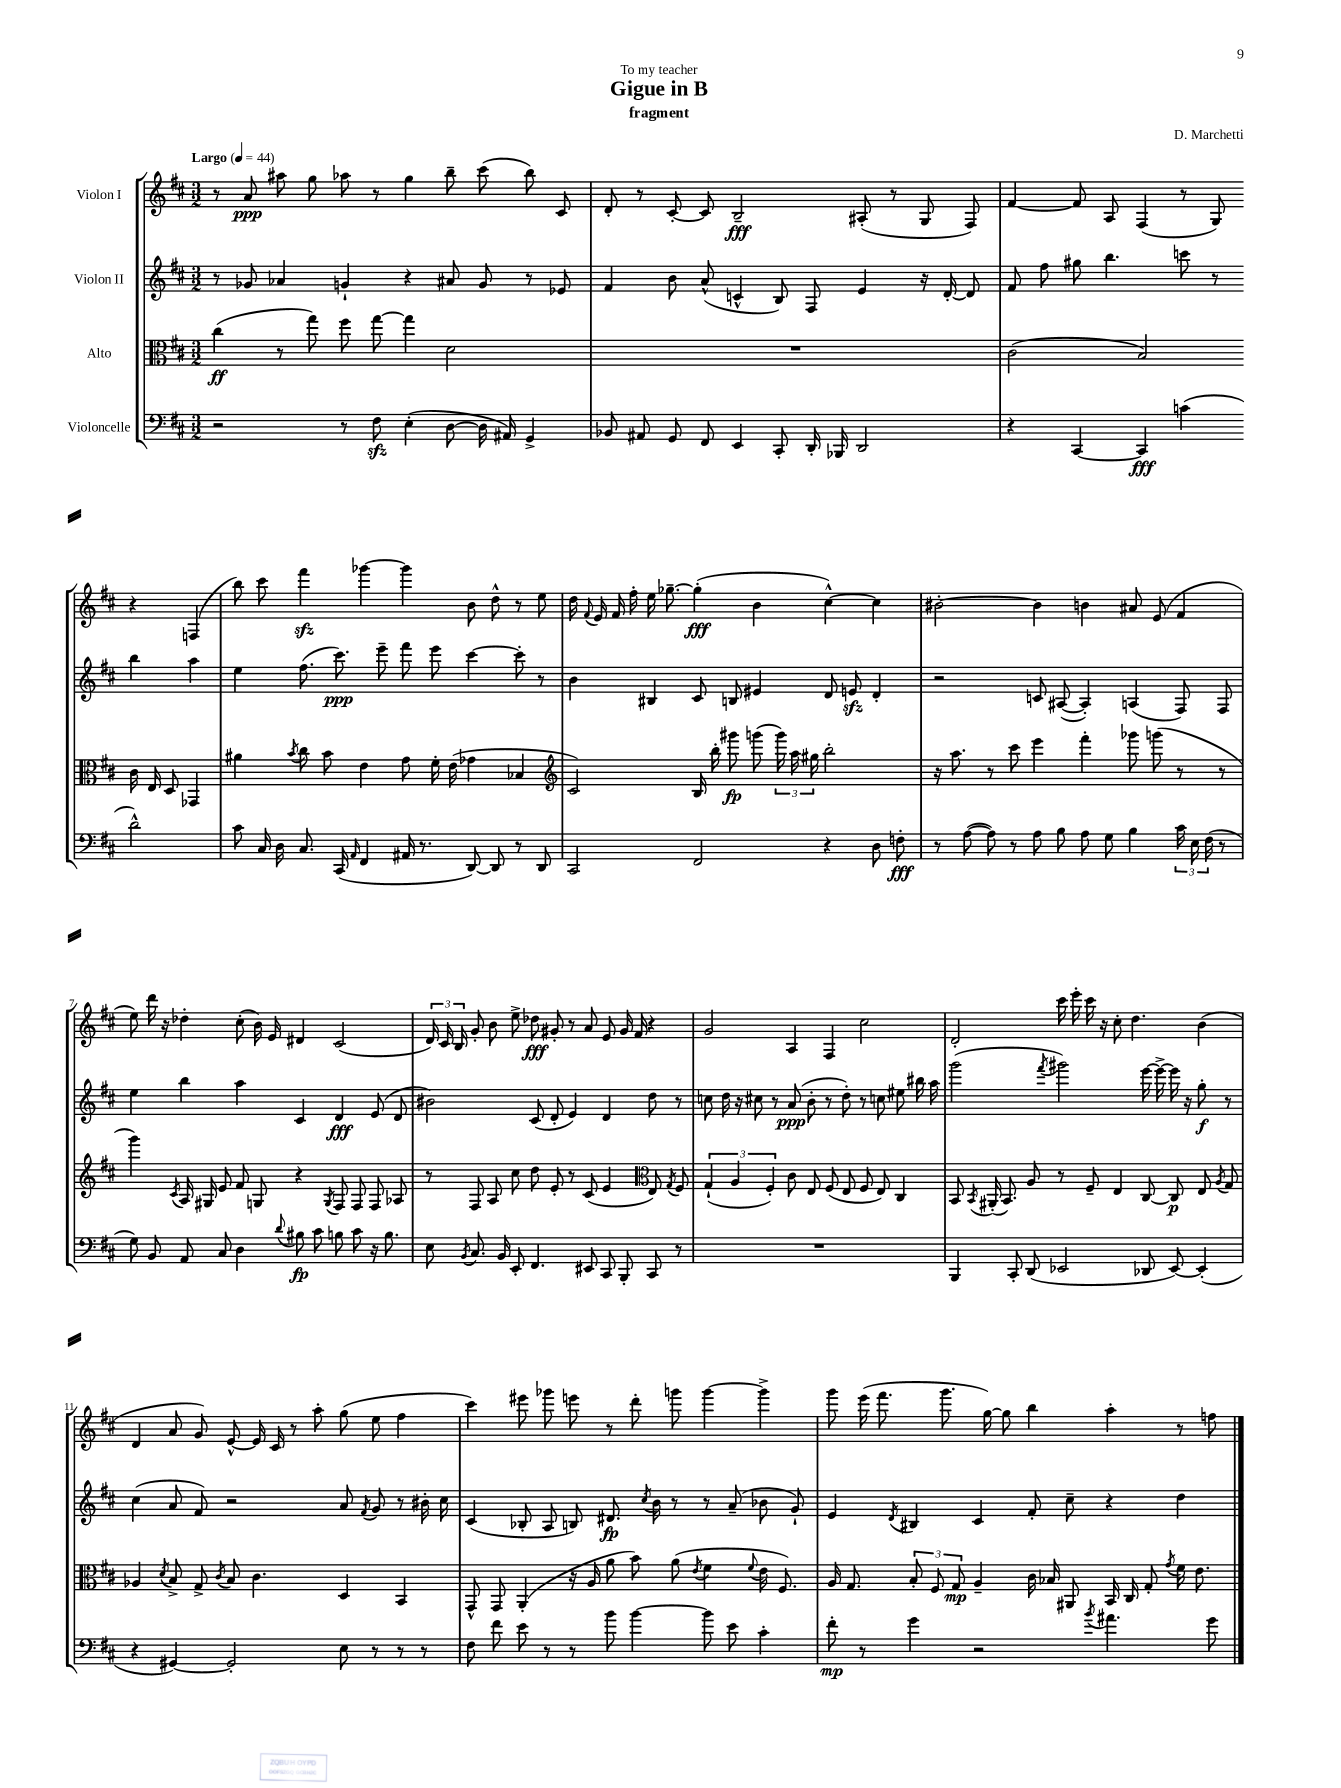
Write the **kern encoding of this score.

**kern	**dynam	**kern	**dynam	**kern	**dynam	**kern	**dynam
*part4	*part4	*part3	*part3	*part2	*part2	*part1	*part1
*staff4	*staff4	*staff3	*staff3	*staff2	*staff2	*staff1	*staff1
*I"Violoncelle	*	*I"Alto	*	*I"Violon II	*	*I"Violon I	*
*clefF4	*	*clefC3	*	*clefG2	*	*clefG2	*
*k[f#c#]	*	*k[f#c#]	*	*k[f#c#]	*	*k[f#c#]	*
*M3/2	*	*M3/2	*	*M3/2	*	*M3/2	*
*MM44	*	*MM44	*	*MM44	*	*MM44	*
=1	=1	=1	=1	=1	=1	=1	=1
!	!	!	!	!	!	!LO:TX:a:B:t=Largo	!
2r	.	(4cc#\	ff	8r	.	8r	.
.	.	.	.	8g-X/	.	8a/	ppp
.	.	8r	.	4a-X/	.	8aa#X\	.
.	.	8gg\)	.	.	.	8gg\	.
8r	.	8ff#\	.	4gn`/	.	8aa-X\	.
8F#zz\	.	[8gg\	.	.	.	8r	.
(4E'\	.	4gg\]	.	4r	.	4gg\	.
[8D\	.	2d\	.	8a#X/	.	8bb~\	.
16D\]	.	.	.	8g/	.	(8ccc#\	.
16AA#X/)	.	.	.	.	.	.	.
4GG^/	.	.	.	8r	.	8bb\)	.
.	.	.	.	8e-X/	.	8c#/	.
=2	=2	=2	=2	=2	=2	=2	=2
8BB-X/	.	1.r	.	4f#/	.	8d'/	.
8AA#X/	.	.	.	.	.	8r	.
8GG/	.	.	.	8b\	.	[8c#'/	.
8FF#/	.	.	.	(8a^^/	.	8c#/]	.
4EE/	.	.	.	4cn^^/	.	2B~/	fff
8CC#'/	.	.	.	8B/)	.	.	.
16DD'/	.	.	.	8F#/	.	.	.
16BBB-X/	.	.	.	.	.	.	.
2DD/	.	.	.	4e/	.	(8A#X'/	.
.	.	.	.	.	.	8r	.
.	.	.	.	16r	.	8G/	.
.	.	.	.	[16d'/	.	.	.
.	.	.	.	8d/]	.	8F#/)	.
=3	=3	=3	=3	=3	=3	=3	=3
4r	.	(2c#\	.	8f#/	.	[4f#/	.
.	.	.	.	8ff#\	.	.	.
[4CC#/	.	.	.	8gg#X\	.	8f#/]	.
.	.	.	.	4.bb\	.	8A/	.
4CC#/]	fff	2B/)	.	.	.	(4F#/	.
(4cn\	.	.	.	8cccn\	.	8r	.
.	.	.	.	8r	.	8G/)	.
2d^^\)	.	16c#\	.	4bb\	.	4r	.
.	.	16E/	.	.	.	.	.
.	.	8D/	.	.	.	.	.
.	.	4GG-X/	.	4aa\	.	(4Fn/	.
!!LO:LB:g=z
=4	=4	=4	=4	=4	=4	=4	=4
8c#\	.	4a#X\	.	4ee\	.	8bb\)	.
16C#/	.	.	.	.	.	8ccc#\	.
16D\	.	.	.	.	.	.	.
.	.	8qb/	.	.	.	.	.
8.C#/	.	8cc#\	.	(8.ff#\	.	4fff#zz\	.
.	.	8b\	.	.	.	.	.
(16CC#/	.	.	.	8.ccc#\)	ppp	.	.
16qqAA/	.	.	.	.	.	.	.
4FF#/	.	4e\	.	.	.	[4ggg-X\	.
.	.	.	.	8eee~\	.	.	.
16AA#X/	.	8g\	.	8fff#\	.	4ggg-\]	.
8.r	.	.	.	.	.	.	.
.	.	16f#'\	.	8eee\	.	.	.
.	.	(16e\	.	.	.	.	.
[8DD/)	.	4g-X\	.	[4ccc#\	.	8b\	.
8DD/]	.	.	.	.	.	8dd^^\	.
8r	.	4B-X/	.	8ccc#'\]	.	8r	.
8DD/	.	.	.	8r	.	8ee\	.
=5	=5	=5	=5	=5	=5	=5	=5
*	*	*clefG2	*	*	*	*	*
2CC#/	.	2c#/)	.	4b\	.	16dd\	.
.	.	.	.	.	.	8qqf#/	.
.	.	.	.	.	.	16e/	.
.	.	.	.	.	.	16f#/	.
.	.	.	.	.	.	16ff#'\	.
.	.	.	.	4B#X/	.	16ee\	.
.	.	.	.	.	.	[8.gg-X~\	.
2FF#/	.	16B/	.	8c#/	.	(4gg-'\]	fff
.	.	16bb'\	.	.	.	.	.
.	.	8ggg#X\	fp	8Bn/	.	.	.
.	.	(8gggn\	.	4e#X/	.	4b\	.
.	.	24ggg\)	.	.	.	.	.
.	.	24aa\	.	.	.	.	.
.	.	24gg#X\	.	.	.	.	.
4r	.	2bb'\	.	8d/	.	[4cc#^^\)	.
.	.	.	.	8enzz/	.	.	.
8D\	.	.	.	4d'/	.	4cc#\]	.
8Fn'\	fff	.	.	.	.	.	.
=6	=6	=6	=6	=6	=6	=6	=6
8r	.	16r	.	2r	.	[2b#X'\	.
.	.	8.aa\	.	.	.	.	.
([8A\	.	.	.	.	.	.	.
8A\])	.	8r	.	.	.	.	.
8r	.	8ccc#\	.	.	.	.	.
8A\	.	4eee\	.	8cn/	.	4b#\]	.
8B\	.	.	.	([8A#X/	.	.	.
8A\	.	4fff#'\	.	4A#'/])	.	4bn\	.
8G\	.	.	.	.	.	.	.
4B\	.	8ggg-X\	.	(4An/	.	8a#X/	.
.	.	(8gggn\	.	.	.	(8e/	.
24c#\	.	8r	.	8F#/)	.	4f#/	.
24E\	.	.	.	.	.	.	.
(24F#\	.	.	.	.	.	.	.
8r	.	8r	.	8F#/	.	.	.
!!LO:LB:g=z
=7	=7	=7	=7	=7	=7	=7	=7
8G\)	.	4ggg\)	.	4ee\	.	8ee\)	.
8BB/	.	.	.	.	.	16ddd\	.
.	.	.	.	.	.	16r	.
.	.	8qc#/	.	.	.	.	.
8AA/	.	16A/	.	4bb\	.	4dd-X'\	.
.	.	16G#X/	.	.	.	.	.
8C#/	.	8e/	.	.	.	.	.
4D\	.	8f#/	.	4aa\	.	(8cc#'\	.
.	.	8Gn/	.	.	.	16b\)	.
.	.	.	.	.	.	16e/	.
8qqd/	.	.	.	.	.	.	.
8B#X\	fp	4r	.	4c#/	.	4d#X/	.
8c#\	.	.	.	.	.	.	.
.	.	8qG/	.	.	.	.	.
8Bn\	.	8F#/	.	4d/	fff	(2c#/	.
8c#\	.	8F#/	.	.	.	.	.
16r	.	8F#/	.	(8e/	.	.	.
8.B\	.	.	.	.	.	.	.
.	.	8A-X/	.	8d/	.	.	.
=8	=8	=8	=8	=8	=8	=8	=8
8E\	.	8r	.	2b#X\)	.	24d/)	.
.	.	.	.	.	.	24c#/	.
.	.	.	.	.	.	24B/	.
8qBB/	.	.	.	.	.	.	.
8.C#/	.	8F#/	.	.	.	8g'/	.
.	.	8A/	.	.	.	8b\	.
16BB/	.	.	.	.	.	.	.
8EE'/	.	8cc#\	.	.	.	8ee^\	.
4.FF#/	.	8dd\	.	(8c#/	.	8dd-X\	fff
.	.	8e'/	.	8d'/	.	8g#X'/	.
.	.	8r	.	4e/)	.	8r	.
8EE#X/	.	(8c#/	.	.	.	8a/	.
8CC#/	.	4e/	.	4d/	.	8e/	.
8BBB'/	.	.	.	.	.	16g#/	.
.	.	.	.	.	.	16f#/	.
*	*	*clefC3	*	*	*	*	*
8CC#/	.	8E/)	.	8dd\	.	4r	.
.	.	8qG/	.	.	.	.	.
8r	.	8F#/	.	8r	.	.	.
=9	=9	=9	=9	=9	=9	=9	=9
1.r	.	(6G`/	.	8ccn\	.	2g/	.
.	.	.	.	16dd\	.	.	.
.	.	6A/	.	.	.	.	.
.	.	.	.	16r	.	.	.
.	.	.	.	8cc#X\	.	.	.
.	.	6F#'/)	.	.	.	.	.
.	.	.	.	8r	.	.	.
.	.	8c#\	.	(8a/	ppp	4A/	.
.	.	8E/	.	8b'\	.	.	.
.	.	(8F#/	.	8r	.	4F#/	.
.	.	8E/	.	8dd'\)	.	.	.
.	.	8F#/	.	8r	.	2cc#\	.
.	.	8E/)	.	8ccn\	.	.	.
.	.	4C#/	.	8ee#X\	.	.	.
.	.	.	.	16bb#X\	.	.	.
.	.	.	.	16aa\	.	.	.
=10	=10	=10	=10	=10	=10	=10	=10
4BBB/	.	8BB/	.	(2ggg\	.	2d'/	.
.	.	8qBB/	.	.	.	.	.
.	.	(16AA#X'/	.	.	.	.	.
.	.	8.BB/)	.	.	.	.	.
8CC#'/	.	.	.	.	.	.	.
(8DD/	.	8A/	.	.	.	.	.
.	.	.	.	8qfff#/	.	.	.
2EE-X/	.	8r	.	2ggg#X\)	.	16ccc#\	.
.	.	.	.	.	.	16eee'\	.
.	.	8F#~/	.	.	.	16ccc#\	.
.	.	.	.	.	.	16r	.
.	.	4E/	.	.	.	8cc#'\	.
.	.	.	.	.	.	4.dd\	.
8DD-X/	.	[8C#/	.	[16eee\	.	.	.
.	.	.	.	16eee^\_	.	.	.
[8EE-/)	.	8C#/]	p	16eee\]	.	.	.
.	.	.	.	16r	.	.	.
(4EE-'/]	.	8E/	.	8gg'\	f	(4b\	.
.	.	8qA/	.	.	.	.	.
.	.	8G/	.	8r	.	.	.
!!LO:LB:g=z
=11	=11	=11	=11	=11	=11	=11	=11
4r	.	4A-X/	.	(4cc#\	.	4d/	.
.	.	8qd/	.	.	.	.	.
[4GG#X/)	.	8B^/	.	8a/	.	8a/	.
.	.	8G^/	.	8f#/)	.	8g/)	.
.	.	8qc#/	.	.	.	.	.
2GG#'/]	.	8B/	.	2r	.	[8e^^/	.
.	.	4.c#\	.	.	.	16e/]	.
.	.	.	.	.	.	16c#/	.
.	.	.	.	.	.	8r	.
.	.	.	.	.	.	8aa'\	.
8E\	.	4D/	.	8a/	.	(8gg\	.
.	.	.	.	8qf#/	.	.	.
8r	.	.	.	8g/	.	8ee\	.
8r	.	4BB/	.	8r	.	4ff#\	.
8r	.	.	.	16b#X'\	.	.	.
.	.	.	.	16cc#\	.	.	.
=12	=12	=12	=12	=12	=12	=12	=12
8F#\	.	8GG^^/	.	(4c#/	.	4ccc#\)	.
8f#\	.	8GG/	.	.	.	.	.
8e\	.	(4AA'/	.	8B-X'/	.	8eee#X\	.
8r	.	.	.	8A/	.	8ggg-X\	.
8r	.	16r	.	8Bn/)	.	8eeen\	.
.	.	16A/	.	.	.	.	.
8b\	.	8a\	.	8.d#X/	fp	8r	.
[4b\	.	8b\)	.	.	.	8ddd'\	.
.	.	.	.	8qcc#/	.	.	.
.	.	.	.	16b\	.	.	.
.	.	(8a\	.	8r	.	8gggn\	.
.	.	8qe/	.	.	.	.	.
8b\]	.	4f#\	.	8r	.	[4ggg\	.
8e\	.	.	.	(8a~/	.	.	.
.	.	8qqf#/	.	.	.	.	.
4c#'\	.	16e\	.	8b-X\	.	4ggg^\]	.
.	.	8.F#/)	.	.	.	.	.
.	.	.	.	8g`/)	.	.	.
=13	=13	=13	=13	=13	=13	=13	=13
8f#'\	mp	16A/	.	4e/	.	8ggg\	.
.	.	8.G/	.	.	.	.	.
8r	.	.	.	.	.	(16eee\	.
.	.	.	.	.	.	8.fff#\	.
.	.	.	.	8qd/	.	.	.
4g\	.	12B'/	.	4B#X/	.	.	.
.	.	12F#/	.	.	.	.	.
.	.	.	.	.	.	8.ggg\	.
.	.	12G/	mp	.	.	.	.
2r	.	4A~/	.	4c#/	.	.	.
.	.	.	.	.	.	[16gg\)	.
.	.	.	.	.	.	8gg\]	.
.	.	16c#\	.	8f#'/	.	4bb\	.
.	.	16B-X/	.	.	.	.	.
.	.	8AA#X/	.	8cc#~\	.	.	.
8qb/	.	.	.	.	.	.	.
4.a#X\	.	16BB/	.	4r	.	4aa'\	.
.	.	16C#/	.	.	.	.	.
.	.	8G'/	.	.	.	.	.
.	.	8qg/	.	.	.	.	.
.	.	16f#\	.	4dd\	.	8r	.
.	.	8.e\	.	.	.	.	.
8g\	.	.	.	.	.	8ffn\	.
==	==	==	==	==	==	==	==
*-	*-	*-	*-	*-	*-	*-	*-
